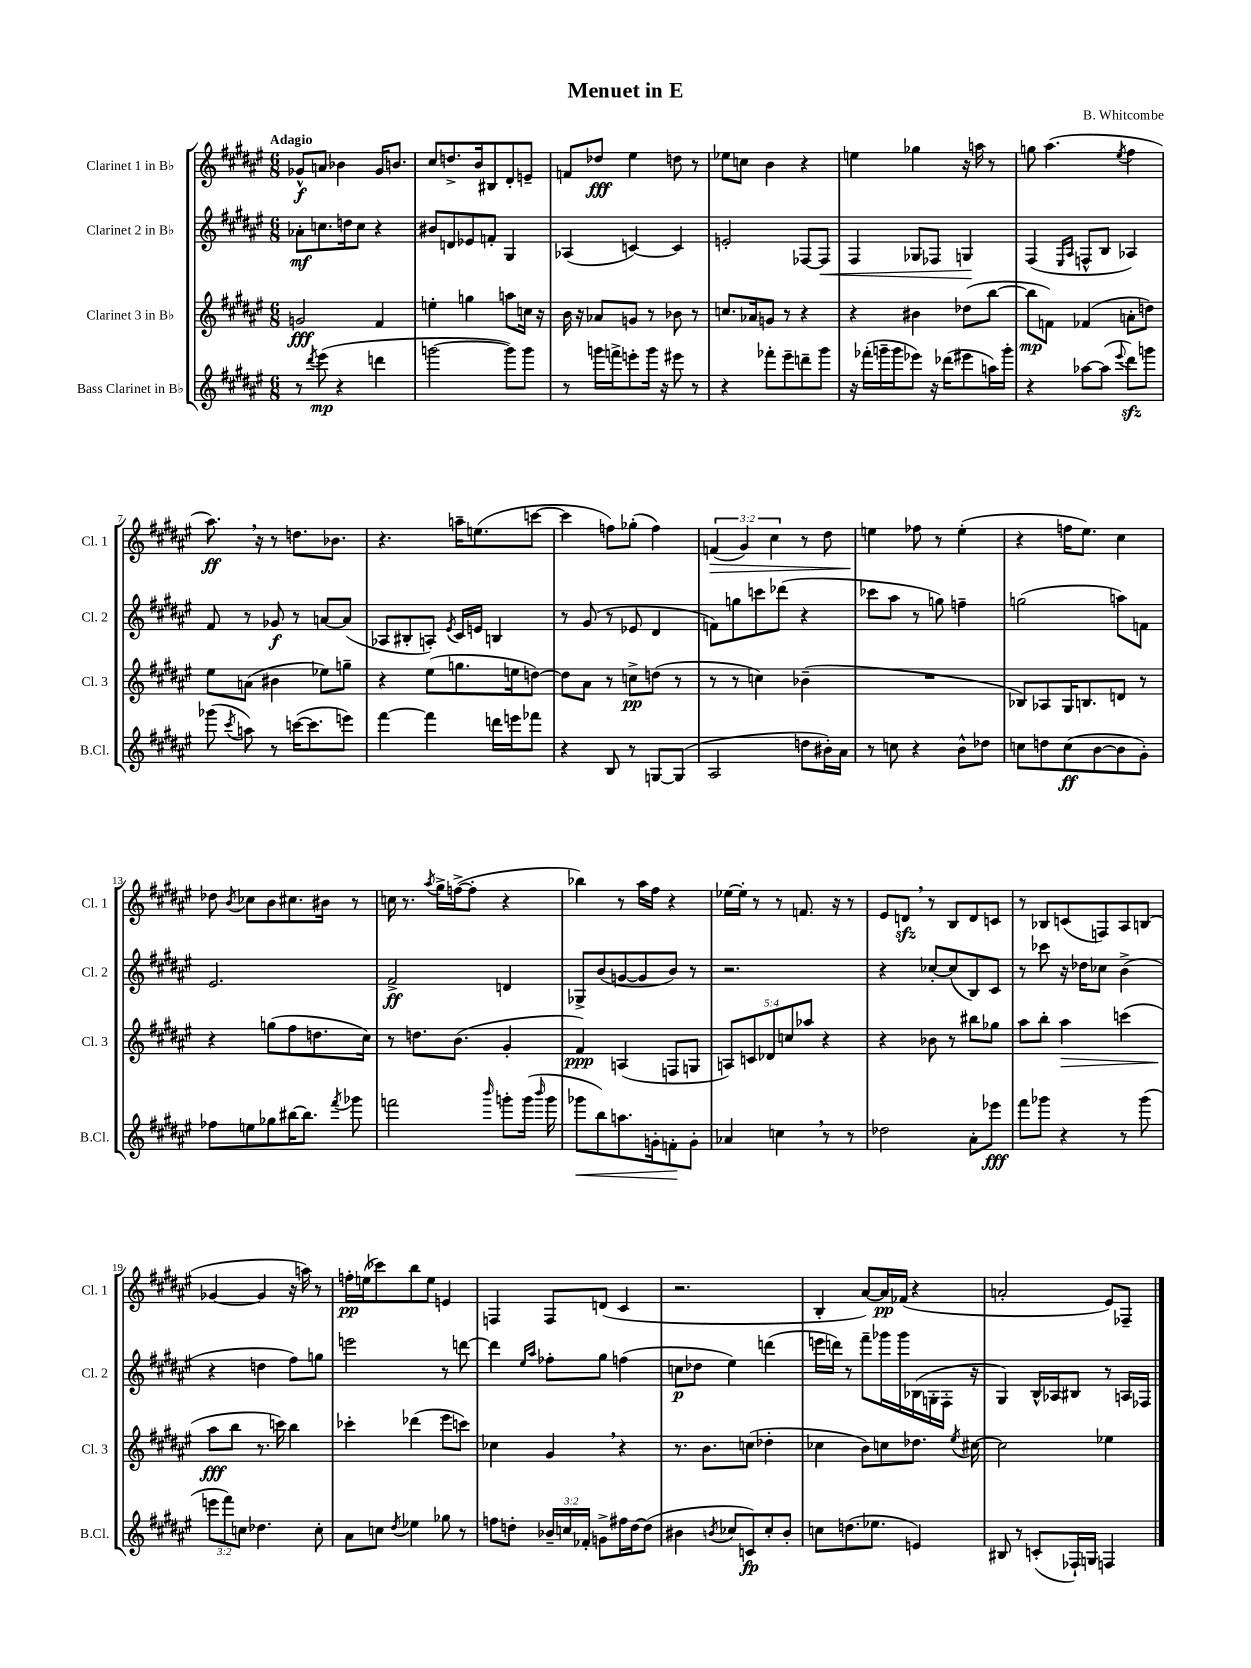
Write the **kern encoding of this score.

**kern	**dynam	**kern	**dynam	**kern	**dynam	**kern	**dynam
*part4	*part4	*part3	*part3	*part2	*part2	*part1	*part1
*staff4	*staff4	*staff3	*staff3	*staff2	*staff2	*staff1	*staff1
*I"Bass Clarinet in B♭	*	*I"Clarinet 3 in B♭	*	*I"Clarinet 2 in B♭	*	*I"Clarinet 1 in B♭	*
*I'B.Cl.	*	*I'Cl. 3	*	*I'Cl. 2	*	*I'Cl. 1	*
*clefG2	*	*clefG2	*	*clefG2	*	*clefG2	*
*k[f#c#g#d#a#e#]	*	*k[f#c#g#d#a#e#]	*	*k[f#c#g#d#a#e#]	*	*k[f#c#g#d#a#e#]	*
*M6/8	*	*M6/8	*	*M6/8	*	*M6/8	*
=1	=1	=1	=1	=1	=1	=1	=1
!	!	!	!	!	!	!LO:TX:a:B:t=Adagio	!
8r	.	2gn/	fff	8a-X'\L	mf	8g-X^^/L	f
8qddd#/	.	.	.	.	.	.	.
(8eee#\	mp	.	.	8.ccn\	.	8an/J	.
4r	.	.	.	.	.	4b-X\	.
.	.	.	.	16ddn\k	.	.	.
.	.	.	.	8cc\J	.	.	.
4dddn\	.	4f#/	.	4r	.	16g-/KL	.
.	.	.	.	.	.	8.bn/J	.
=2	=2	=2	=2	=2	=2	=2	=2
[2gggn\	.	4een'\	.	8b#X/L	.	8cc#/L	.
.	.	.	.	8dn/	.	8.ddn^/	.
.	.	4ggn\	.	8e-X/	.	.	.
.	.	.	.	.	.	16b/k	.
.	.	.	.	8fn'/J	.	8B#X/	.
8ggg\L])	.	8aan\L	.	4G#/	.	8d#'/	.
8ggg\J	.	16ccn\Jk	.	.	.	8en~/J	.
.	.	16r	.	.	.	.	.
=3	=3	=3	=3	=3	=3	=3	=3
8r	.	16b\	.	(4A-X/	.	8fn/L	.
.	.	16r	.	.	.	.	.
16gggn\LL	.	8a-X/L	.	.	.	8dd-X/J	fff
16fffn^\J	.	.	.	.	.	.	.
8eeen'\	.	8gn/J	.	[4cn/)	.	4ee#\	.
16ggg\Jk	.	8r	.	.	.	.	.
16r	.	.	.	.	.	.	.
8eee#X\	.	8b-X\	.	4c/]	.	8ddn\	.
8r	.	8r	.	.	.	8r	.
=4	=4	=4	=4	=4	=4	=4	=4
4r	.	8.ccn/L	.	2en'/	.	8ee-X\L	.
.	.	.	.	.	.	8ccn\J	.
.	.	16a-X/k	.	.	.	.	.
8fff-X'\L	.	8gn/J	.	.	.	4b\	.
8eee#~\	.	8r	.	.	.	.	.
8dddn~\	.	4r	.	[8F-X/L	.	4r	.
!	!	!	!	!	!LO:HP:b	!	!
8ggg#\J	.	.	.	8F-/J]	<	.	.
=5	=5	=5	=5	=5	=5	=5	=5
16r	.	4r	.	4F#/	.	4een\	.
(16fff-X'\LL	.	.	.	.	.	.	.
16gggn~\	.	.	.	.	.	.	.
16ggg\J	.	.	.	.	.	.	.
8eee-X\J)	.	4b#X\	.	8G-X/L	.	4gg-X\	.
16r	.	.	.	8F-X/J	.	.	.
(16ddd-X\KL	.	.	.	.	.	.	.
8eee#X\	.	(8dd-X\L	.	4Gn/	.	16r	.
.	.	.	.	.	.	16aan\	.
16aan\L)	.	[8bb\J	.	.	.	8r	.
16ggg'\JJ	.	.	.	.	.	.	.
.	.	.	.	.	[	.	.
=6	=6	=6	=6	=6	=6	=6	=6
4r	.	8bb\L]	mp	(4F#/	.	8ggn\	.
.	.	8fn\J)	.	.	.	(4.aa#\	.
.	.	.	.	16qqE#/LL	.	.	.
.	.	.	.	16qqA#/JJ	.	.	.
[8aa-X\L	.	(4f-X/	.	8Fn^^/L	.	.	.
(8aa-\J]	.	.	.	8B/J	.	.	.
8qqeee#/	.	.	.	.	.	8qee#/	.
8ddd#zz\L)	.	8an'\L	.	4A-X/)	.	4ff#\	.
8gggn\J	.	8ddn\J)	.	.	.	.	.
!!LO:LB:g=z
=7	=7	=7	=7	=7	=7	=7	=7
(8ggg-X\	.	8ee#\L	.	8f#/	.	8.aa#,\)	ff
8qccc#/	.	.	.	.	.	.	.
8aan\)	.	(8an\J	.	8r	.	.	.
.	.	.	.	.	.	16r	.
8r	.	4b#X\	.	8g-X/	f	8r	.
([16cccn\KL	.	.	.	8r	.	8.ddn\L	.
8.ccc\]	.	.	.	.	.	.	.
.	.	8ee-X\L)	.	[8an/L	.	.	.
.	.	.	.	.	.	8.b-X\J	.
8eeen\J)	.	8ggn~\J	.	(8a/J]	.	.	.
=8	=8	=8	=8	=8	=8	=8	=8
[4fff#\	.	4r	.	8A-X/L	.	4.r	.
.	.	.	.	8B#X'/	.	.	.
4fff#\]	.	(8ee#\L	.	8An'/J)	.	.	.
.	.	.	.	8qe#/	.	.	.
.	.	8.ggn\	.	16c#/LL	.	16aan~\KL	.
.	.	.	.	16en/JJ	.	(8.een\	.
16dddn\LL	.	.	.	4Bn/	.	.	.
16eeen\J	.	16een\k	.	.	.	.	.
8fff-X\J	.	[8ddn\J)	.	.	.	[8cccn\J	.
=9	=9	=9	=9	=9	=9	=9	=9
4r	.	8dd\L]	.	8r	.	4ccc\]	.
.	.	8a#\J	.	(8g#/	.	.	.
8B/	.	8r	.	8r	.	8ffn\L)	.
8r	.	8ccn^\L	pp	8e-X/	.	(8gg-X'\J	.
[8Gn/L	.	(8ddn\J	.	4d#/	.	4ff\)	.
(8G/J]	.	8r	.	.	.	.	.
=10	=10	=10	=10	=10	=10	=10	=10
!	!	!	!	!	!	!	!LO:HP:b
2A#/	.	8r	.	8fn\L)	.	(6fn/	>
.	.	8r	.	8ggn\	.	.	.
.	.	.	.	.	.	6g#/)	.
.	.	4ccn\)	.	8cccn\	.	.	.
.	.	.	.	.	.	6cc#\	.
.	.	.	.	(8ddd-X\J	.	.	.
8ddn\L	.	(4b-X~\	.	4r	.	8r	.
16b#X'\L)	.	.	.	.	.	8dd#\	.
16a#\JJ	.	.	.	.	.	.	.
=11	=11	=11	=11	=11	=11	=11	=11
8r	.	2.r	.	8ccc-X\L	.	4een\	.
8ccn\	.	.	.	8aa#\J	.	.	.
4r	.	.	.	8r	.	8ff-X\	]
.	.	.	.	8ggn\)	.	8r	.
8b^^\L	.	.	.	4ffn~\	.	(4ee'\	.
8dd-X\J	.	.	.	.	.	.	.
=12	=12	=12	=12	=12	=12	=12	=12
8ccn\L	.	8B-X/L)	.	(2ggn\	.	4r	.
8ddn\	.	8A-X/	.	.	.	.	.
(8cc\	ff	16G#/K	.	.	.	16ffn\KL	.
.	.	8.Bn/	.	.	.	8.ee#\J)	.
[8b\	.	.	.	.	.	.	.
8b\]	.	8dn/J	.	8aan\L)	.	4cc#\	.
8g#'\J)	.	8r	.	8fn\J	.	.	.
!!LO:LB:g=z
=13	=13	=13	=13	=13	=13	=13	=13
8ff-X\L	.	4r	.	2.e#/	.	8dd-X\	.
.	.	.	.	.	.	8qb/	.
8een\	.	.	.	.	.	8cc-X\L	.
8gg-X\	.	(8ggn\L	.	.	.	8b\	.
[16bb#X\K	.	8ff#\	.	.	.	8.cc#X\	.
8.bb#\J]	.	.	.	.	.	.	.
.	.	8.ddn\	.	.	.	.	.
.	.	.	.	.	.	16b#X\Jk	.
8qfff#/	.	.	.	.	.	.	.
8ggg-X\	.	.	.	.	.	8r	.
.	.	16cc#\Jk)	.	.	.	.	.
=14	=14	=14	=14	=14	=14	=14	=14
2fffn\	.	8r	.	2f#^/	ff	16ccn\	.
.	.	.	.	.	.	8.r	.
.	.	8.ddn\L	.	.	.	.	.
.	.	.	.	.	.	8qaa#/	.
.	.	.	.	.	.	16gg#^\LL	.
.	.	(8.b\J	.	.	.	([16ffn^\J	.
.	.	.	.	.	.	8ff'\J]	.
16qqbbb/	.	.	.	.	.	.	.
8gggn'\L	.	4g#'/	.	4dn/	.	4r	.
(16ggg\Jk	.	.	.	.	.	.	.
16qqbbb/	.	.	.	.	.	.	.
16ggg\	.	.	.	.	.	.	.
=15	=15	=15	=15	=15	=15	=15	=15
!	!LO:HP:b	!	!	!	!	!	!
8ggg-X\L	<	4f#/)	ppp	8G-X^/L	.	4bb-X\)	.
8bb\)	.	.	.	(8b/	.	.	.
8.aan\	.	(4An/	.	[8gn/	.	8r	.
.	.	.	.	8g/]	.	16aa#\LL	.
16gn'\k	.	.	.	.	.	16ff#\JJ	.
8fn'\	.	8Fn/L	.	8b/J)	.	4r	.
8g'\J	[	8Gn/J	.	8r	.	.	.
=16	=16	=16	=16	=16	=16	=16	=16
4a-X/	.	10An/L)	.	2.r	.	[16ee-X\LL	.
.	.	.	.	.	.	16ee-'\JJ]	.
.	.	10cn/	.	.	.	.	.
.	.	.	.	.	.	8r	.
.	.	10d-X/	.	.	.	.	.
4ccn,\	.	.	.	.	.	8r	.
.	.	10ccn/	.	.	.	.	.
.	.	.	.	.	.	8.fn/	.
.	.	10aa-X/J	.	.	.	.	.
8r	.	4r	.	.	.	.	.
.	.	.	.	.	.	16r	.
8r	.	.	.	.	.	8r	.
=17	=17	=17	=17	=17	=17	=17	=17
2dd-X\	.	4r	.	4r	.	8e#/L	.
.	.	.	.	.	.	8dnzz,/J	.
.	.	8b-X\	.	[8cc-X'/L	.	8r	.
.	.	8r	.	(8cc-/]	.	8B/L	.
8a#'\L	.	8bb#X\L	.	8B/)	.	8d/	.
8eee-X\J	fff	8gg-X\J	.	8c#/J	.	8cn/J	.
=18	=18	=18	=18	=18	=18	=18	=18
8fff#\L	.	8aa#\L	.	8r	.	8r	.
8ggg-X\J	.	8bb'\J	.	8ccc-X\	.	8B-X/L	.
!	!	!	!LO:HP:b	!	!	!	!
4r	.	4aa#\	>	16r	.	(8cn/	.
.	.	.	.	16dd-X\KL	.	.	.
.	.	.	.	8cc-X\J	.	8Fn/)	.
8r	.	(4cccn\	.	(4b^\	.	8A#/	.
(8ggg-\	.	.	.	.	.	(8Bn/J	.
!!LO:LB:g=z
=19	=19	=19	=19	=19	=19	=19	=19
12eeen\L	.	8aa#\L	fff	4r	.	[4g-X/	.
12fff#\)	.	.	.	.	.	.	.
.	.	8bb\J	]	.	.	.	.
12ccn\J	.	.	.	.	.	.	.
4.dd-X\	.	8.r	.	4ddn\	.	4g-/]	.
.	.	16cccn\)	.	.	.	.	.
.	.	4bb\	.	8ff#\L)	.	16r	.
.	.	.	.	.	.	16aan\)	.
8cc'\	.	.	.	8ggn\J	.	8r	.
=20	=20	=20	=20	=20	=20	=20	=20
8a#\L	.	4ccc-X'\	.	2eeen\	.	16ffn'\LL	pp
.	.	.	.	.	.	(16een\J	.
8ccn\J	.	.	.	.	.	8ccc-X\)	.
8qdd#/	.	.	.	.	.	.	.
4ee-X\	.	(4ddd-X\	.	.	.	8bb\	.
.	.	.	.	.	.	8ee\J	.
8gg-X\	.	8eee#\L	.	8r	.	4en/	.
8r	.	8cccn\J)	.	[8dddn\	.	.	.
=21	=21	=21	=21	=21	=21	=21	=21
8ffn\L	.	4cc-X\	.	4ddd\]	.	4Fn/	.
8ddn'\J	.	.	.	.	.	.	.
.	.	.	.	16qqee#/LL	.	.	.
.	.	.	.	16qqaa#/JJ	.	.	.
24b-X~/LL	.	4g#,/	.	8ff-X'\L	.	8F/L	.
24ccn/	.	.	.	.	.	.	.
24f-X'/JJ	.	.	.	.	.	.	.
8gn^\L	.	.	.	8gg#\J	.	(8dn/J	.
16ff#X\L	.	4r	.	(4ffn\	.	4c#/	.
[16dd\J	.	.	.	.	.	.	.
(8dd\J]	.	.	.	.	.	.	.
=22	=22	=22	=22	=22	=22	=22	=22
4b#X\	.	8.r	.	8ccn\L	p	2.r	.
.	.	.	.	8dd-X\J	.	.	.
.	.	8.b\L	.	.	.	.	.
8qbn/	.	.	.	.	.	.	.
8cc-X/L	.	.	.	4ee#\)	.	.	.
8cn/)	fp	(8ccn\J	.	.	.	.	.
8cc-'/	.	4dd-X'\	.	(4dddn\	.	.	.
8b'/J	.	.	.	.	.	.	.
=23	=23	=23	=23	=23	=23	=23	=23
8ccn\L	.	4cc-X\	.	16eeen\LL	.	4B'/	.
.	.	.	.	16dddn\JJ)	.	.	.
(8.ddn\	.	.	.	8r	.	.	.
.	.	8b\L)	.	8fff#~\L	.	[8a#/L)	.
8.ee-X\J	.	.	.	.	.	.	.
.	.	8ccn\	.	16ggg-X\L	.	16a#/L]	pp
.	.	.	.	16ggg-\	.	(16f-X/JJ	.
4en/)	.	8.dd-X\J	.	(16B-X\	.	4r	.
.	.	.	.	16Gn'\	.	.	.
.	.	.	.	16F#'\JJ	.	.	.
.	.	8qee#/	.	.	.	.	.
.	.	[16cc#X\	.	16r	.	.	.
=24	=24	=24	=24	=24	=24	=24	=24
8B#X/	.	2cc#\]	.	4G#/)	.	2an'/	.
8r	.	.	.	.	.	.	.
(8cn'/L	.	.	.	16B^^/LL	.	.	.
.	.	.	.	16A-X/J	.	.	.
16F-X`/L)	.	.	.	8B#X/J	.	.	.
16Gn/JJ	.	.	.	.	.	.	.
4Fn/	.	4ee-X\	.	8r	.	8e#/L)	.
.	.	.	.	16An/LL	.	8F-X~/J	.
.	.	.	.	16F-X/JJ	.	.	.
==	==	==	==	==	==	==	==
*-	*-	*-	*-	*-	*-	*-	*-
